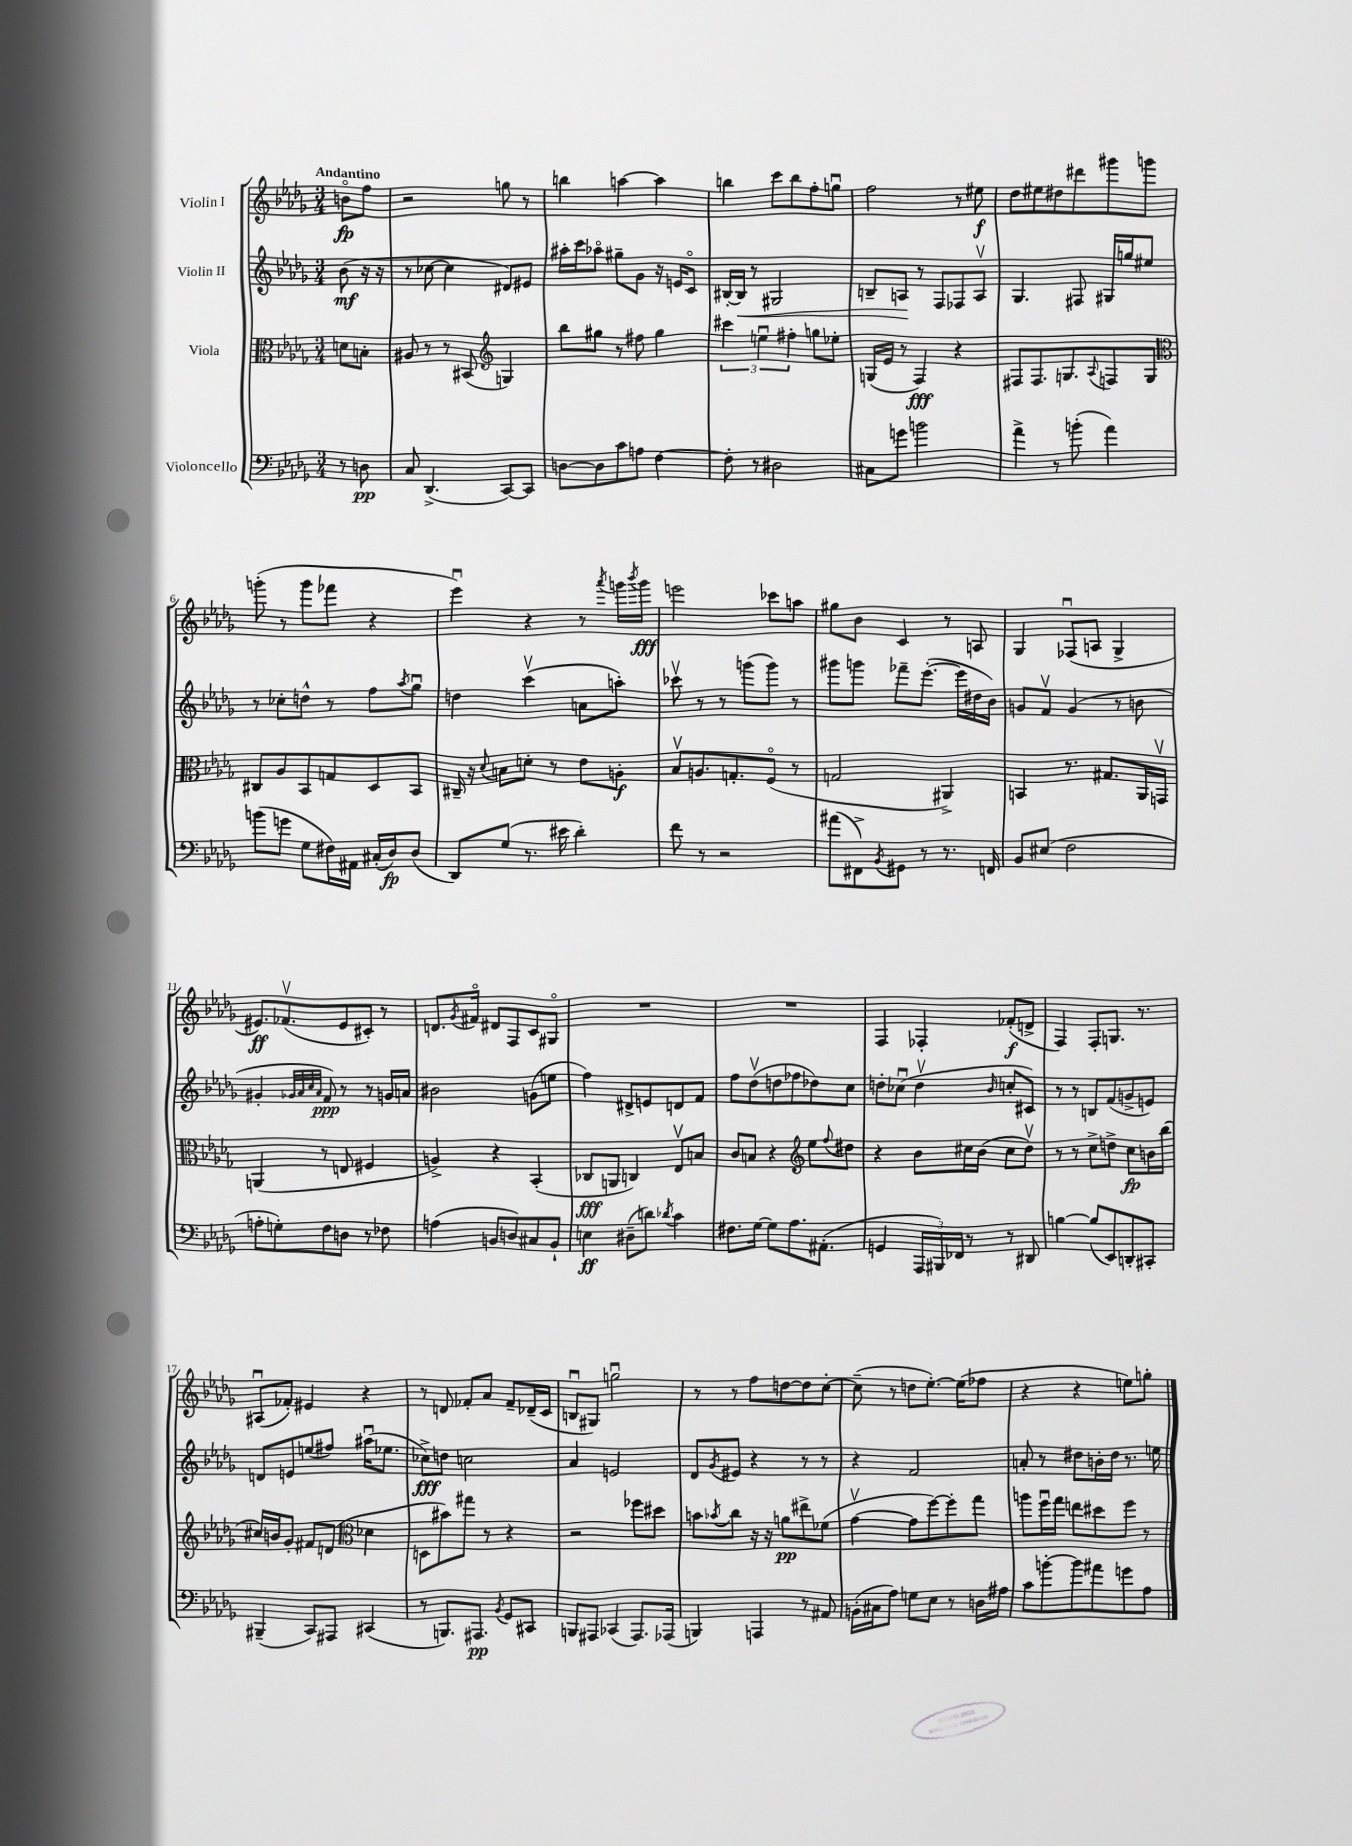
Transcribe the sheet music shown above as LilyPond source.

<<
\new StaffGroup <<
\new Staff = "s0" \with { instrumentName = "Violin I" } {
    \clef treble \key des \major \numericTimeSignature \time 3/4 \partial 4 \tempo "Andantino"
    b'8\flageolet\fp f''8 |
    r2 g''8 r8 |
    b''4 a''4~ a''4 |
    b''4 c'''8 b''8 f''8-. g''8\downbow |
    f''2 r8 eis''8\f |
    des''8 eis''8 dis''8 dis'''8 gis'''8 g'''8 |
    g'''8-.( r8 g'''8 fes'''8 r4 |
    ees'''4\downbow) r4 r8 \acciaccatura { aes'''8 } g'''16 \acciaccatura { bes'''8 } g'''16\fff |
    e'''2 ces'''8 a''8 |
    gis''8 bes'8 c'4 r8 a8 |
    ges4 fes8\downbow( a8 ges4-> |
    eis'8.\ff) fes'8.\upbow( eis'8 cis'8-.) r8 |
    d'8. \acciaccatura { ges'8 } fis'16\flageolet dis'8 f8 c'8 gis8\flageolet |
    R2. |
    R2. |
    f4 fes4-. fes'8-.\f( d'8-> |
    f4) f8-. g8. r8. |
    ais8\downbow( fes'8-.) eis'4 r4 |
    r8 d'8 fes'8-. aes'8 fes'8-- des'16--( c'16 |
    b8\downbow gis8) g''2\downbow |
    r8 r8 f''8 d''8~ d''8 c''8~-. |
    c''8--( r8 d''8 ees''8.~-.) ees''16( fes''8 |
    r4 r4 e''8) g''8-. \bar "|." |
}
\new Staff = "s1" \with { instrumentName = "Violin II" } {
    \clef treble \key des \major \numericTimeSignature \time 3/4 \partial 4
    bes'8\mf( r16 r16 |
    r8 ces''8~ ces''4 dis'8) eis'8 |
    ais''16-. c'''16 aes''8\flageolet gis''8-- ges'8 r16 e'16 c'8\flageolet |
    bis16~-. bis16\< r8 gis2 |
    b8-- a8\! r8 f8 fes8 a8\upbow |
    ges4. fis8 gis16 g''16 eis''8 |
    r8 ces''8-. d''8-^ r8 f''8 \acciaccatura { aes''8 } ges''8\downbow |
    d''4 c'''4\upbow( a'8 a''8-.) |
    ces'''8\upbow r8 r8 g'''8( g'''8) r8 |
    gis'''8 g'''8 fes'''8-- ees'''8.~-.( ees'''16 dis''16 bes'16) |
    g'8 f'8\upbow g'4( r8 b'8 |
    gis'4-. \grace { ges'32 aes'32 c''32 aes'32 } f'8\ppp) r8 r8 g'16 a'16 |
    bis'2 g'8( e''8 |
    f''4) dis'8-> e'8 d'8 f'8 |
    f''8 des''8\upbow( d''8 fes''8 des''8) c''8 |
    d''8-. ces''8\downbow( d''4\upbow \grace { bes'16 } c''8-. cis'8) |
    r8 r8 b8 f'8( g'8-> e'8) |
    d'8 e'8 e''8( fis''8) ais''16\downbow( ees''8. |
    ces''8->\fff) d''8 c''2 |
    aes'4 e'2 |
    des'8 \acciaccatura { ges'8 } eis'8 r4 r8 r8 |
    r4 f'2 |
    a'8-. r8 dis''8 b'16-. dis''16 r8. e''16 \bar "|." |
}
\new Staff = "s2" \with { instrumentName = "Viola" } {
    \clef alto \key des \major \numericTimeSignature \time 3/4 \partial 4
    d'8 b8-. |
    ais8 r8 r8 bis,8( \clef treble g4) |
    bes''8 gis''8 r8 fis''8 gis''4 |
    \tuplet 3/2 { cis'''4 e''4\downbow fis''4-. } g''8 ees''8-. |
    g16( ees'16 r8 f4\fff) r4 |
    fis8 fis8. g8. \appoggiatura { aes8 } f8 g8 |
    \clef alto cis8 aes8 bes,8 g8 des8 bes,8 |
    cis16-- r16 \appoggiatura { des'8 } b8 d'8-. r8 ees'8 a8-.\f |
    bes8\upbow a8. g8.-. f8\flageolet( r8 |
    g2 ais,4->) |
    b,4 r8. gis8. aes,16 g,16\upbow |
    a,4( r8 e8 fis4 |
    a4->) r4 bes,4-.( |
    ces8\fff a,8 c4) ees8\upbow b8 |
    c'8 b8 r4 \clef treble ees''8 \appoggiatura { f''8 } dis''8 |
    r4 bes'8 cis''16 bes'16( cis''8 des''8\upbow) |
    r8 r8 c''8-> d''8-> c''8\fp b'16 bes''16( |
    cis''16) b'16 ges'8-. fis'8 d'8( \clef alto des'4 |
    d8 bis'8) gis''8 r8 r4 |
    r2 fes''8 dis''8 |
    b'8 \acciaccatura { bes'8 } c''8 r16 r16 a'8\pp eis''8-> fes'8( |
    ges'4~\upbow ges'8 f''8~) f''8-. ges''8 |
    a''8 f''16\downbow ges''16 e''8 dis''8 f''8 r8 \bar "|." |
}
\new Staff = "s3" \with { instrumentName = "Violoncello" } {
    \clef bass \key des \major \numericTimeSignature \time 3/4 \partial 4
    r8 d8\pp |
    c8 des,4.->( c,8~) c,8 |
    d8~ d8 c'8 a8 f4~ |
    f8-. r8 dis2 |
    cis8 g'8 b'2 |
    aes'4-> r8 b'8-.( aes'4) |
    b'8( g'8 ges8 fis16) ais,16 cis16-.( des16\fp) des8( |
    des,8) ges8( r8. eis'16 des'4-.) |
    f'8 r8 r2 |
    ais'8( fis,8->) \acciaccatura { bes,8 } gis,8 r8 r8. f,16 |
    bes,8 eis8( f2 |
    a8-. g8-.) f8 d8 r8 fes8 |
    a4( b,8 d8) cis8 b,8-! |
    e4\ff dis8--( d'8) \acciaccatura { des'8 } c'4 |
    fis8. ges16~ ges8 aes8. ais,8.-.( |
    g,4 \tuplet 3/2 { aes,,16 bis,,16) fes,16 } r8 r8 dis,8 |
    b4~ b8( ees,8) d,8-. cis,8-. |
    bis,,4--( c,8) ais,,8 cis,4( |
    r8 b,,8.) ais,,8.\pp \acciaccatura { bes,8 } ges,8 cis,8 |
    b,,8 ais,,8 ces,4( ais,,8.) aes,,16( |
    b,,4) a,,4 r8 ais,8 |
    b,16-.( cis16 aes8) g8 ees8 r8 d16 ais16 |
    c'8 b'8~-. b'8 ais'8 g'8 aes8 \bar "|." |
}
>>
>>
